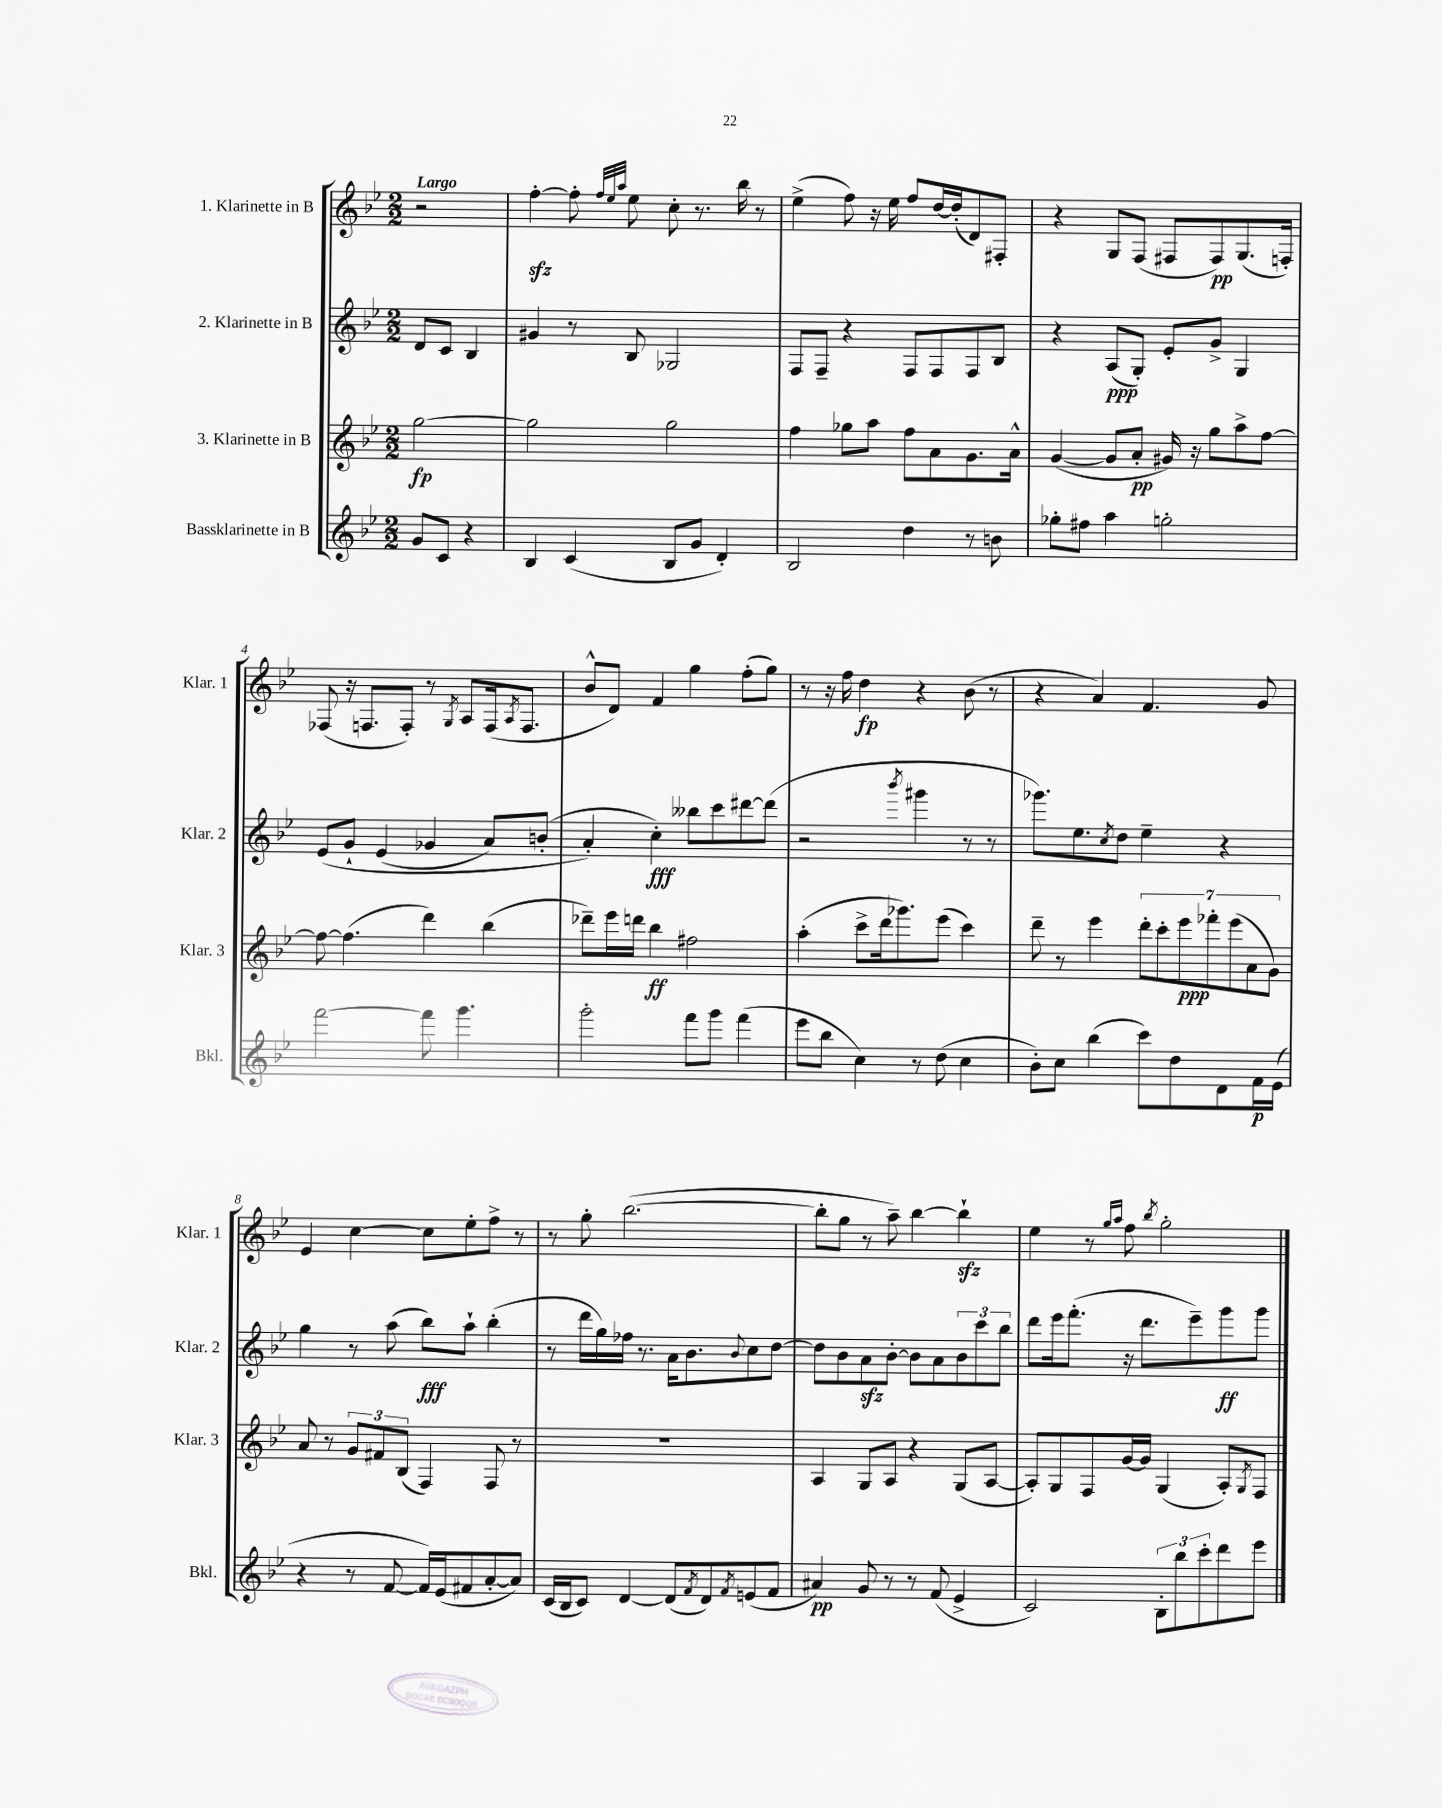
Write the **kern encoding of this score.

**kern	**kern	**kern	**kern
*staff4	*staff3	*staff2	*staff1
*clefG2	*clefG2	*clefG2	*clefG2
*k[b-e-]	*k[b-e-]	*k[b-e-]	*k[b-e-]
*M2/2	*M2/2	*M2/2	*M2/2
8g/L	[2gg\	8d/L	2r
8c/J	.	8c/J	.
4r	.	4B-/	.
=	=	=	=
4B-/	2gg\]	4g#/	[4ff'\
(4c/	.	8r	8ff'\]
.	.	.	32qqff/LLL
.	.	.	32qqee-/
.	.	.	32qqaa/JJJ
.	.	8B-/	8ee-\
8B-/L	2gg\	2G-/	8cc'\
8g/J	.	.	8.r
4d'/)	.	.	.
.	.	.	16bb-\
.	.	.	8r
=	=	=	=
2B-/	4ff\	8F/L	(4ee-^\
.	.	8F~/J	.
.	8gg-\L	4r	8ff\)
.	8aa\J	.	16r
.	.	.	16ee-\
4dd\	8ff\L	8F/L	8ff/L
.	8a\	8F/	[16dd/L
.	.	.	(16dd'/]J
8r	8.g\	8F/	8d/)
8b\	.	8B-/J	8F#'/J
.	16a^^\Jk	.	.
=	=	=	=
8gg-'\L	([4g/	4r	4r
8ff#\J	.	.	.
4aa\	8g/]L	(8A/L	8G/L
.	8a'/J	8G'/J)	(8F/J
2gg'\	16g#/)	8e-'/L	8F#/L
.	16r	.	.
.	8gg\L	8g^/J	8F#/)
.	8aa^\	4G/	(8.G/
.	[8ff\J	.	.
.	.	.	16F'/Jk)
=	=	=	=
[2fff\	8ff\_	&(8e-/L	(8F-/
.	(4.ff\]	8g`/J	16r
.	.	.	8.F/L
.	.	(4e-/	.
.	.	.	8F'/J)
8fff\]	4ddd\)	4g-/	8r
.	.	.	8qG/
4.ggg\	.	.	8A/L
.	(4bb-\	8a/L)	(16F/k
.	.	.	8qA/
.	.	.	8.F/J
.	.	(8b'/J	.
=	=	=	=
2ggg'\	8ddd-~\L)	4a'/&)	8b-^^/L
.	16eee-\L	.	8d/J)
.	16ddd\JJ	.	.
.	4bb-\	4cc'\)	4f/
8fff\L	2ff#\	8bb--\L	4gg\
8ggg\J	.	8ccc\	.
(4fff\	.	[8ddd#\	(8ff'\L
.	.	(8ddd#\]J	8gg\J)
=	=	=	=
8eee-\L	(4aa'\	2r	8r
8bb-\J	.	.	16r
.	.	.	16ff\
4cc\)	8ccc^\L	.	4dd\
.	16ddd\k	.	.
.	8.ggg-\)	.	.
.	.	8qbbb-/	.
8r	.	4ggg#\	4r
(8dd\	(8eee-\J	.	.
4cc\	4ccc\)	8r	(8b-\
.	.	8r	8r
=	=	=	=
8b-'\L)	8ddd~\	8.ggg-\L)	4r
8cc\J	8r	.	.
.	.	8.ee-\	.
(4bb-\	4eee-\	.	4a/)
.	.	8qcc/	.
.	.	8dd\J	.
8ccc\L)	14ddd'\L	4ee-~\	4.f/
.	14ccc'\	.	.
8dd\	.	.	.
.	14eee-\	.	.
.	14fff-'\	.	.
8d\	.	4r	.
.	(14eee-\	.	.
.	14a\	.	.
16f\L	.	.	8g/
.	14g\J)	.	.
(16e-\JJ	.	.	.
=	=	=	=
4r	8a/	4gg\	4e-/
.	8r	.	.
8r	12g/L	8r	[4cc\
.	12f#/	.	.
[8f/	.	(8aa\	.
.	(12B-/J	.	.
16f/]LL)	4F/)	8bb-\L)	8cc\]L
(16e-/J	.	.	.
8f#/	.	8aa`\J	8ee-'\
[8a'/	8F/	(4bb-'\	8ff^\J
8a/]J)	8r	.	8r
=	=	=	=
(16c/LL	1r	8r	8r
16B-/J	.	.	.
8c/J)	.	16ddd\LL	8gg'\
.	.	16gg\)	.
[4d/	.	16ff-\JJ	([2.bb-\
.	.	8.r	.
(8d/]L	.	16a\LK	.
.	.	8.b-\	.
8qf/	.	.	.
8d/)	.	.	.
8qf/	.	8qqb-/	.
(8e/	.	8cc\	.
8f/J	.	[8dd\J	.
=	=	=	=
4a#/)	4A/	8dd\]L	8bb-'\]L
.	.	8b-\	8gg\J
8g/	8G/L	8a\	8r
8r	8A/J	[8b-'\J	8aa~\)
8r	4r	8b-\]L	[4bb-\
(8f/	.	8a\	.
4e-^/	(8G/L	12b-\	4bb-`\]
.	.	12ccc\	.
.	[8A/J	.	.
.	.	12bb-\J	.
=	=	=	=
2c/)	8A'/]L)	8ddd\L	4ee-\
.	8G/	16eee-\k	.
.	.	(8.fff'\J	.
.	8F/	.	8r
.	.	.	16qqgg/LL
.	.	.	16qqaa/JJ
.	[16g/L	16r	8ff\
.	16g/]JJ	8.ddd\L	.
.	.	.	8qbb-/
12B-'\L	(4G/	.	2gg'\
12bb-\	.	.	.
.	.	8eee-~\)	.
12ccc'\	.	.	.
8ddd\	8A'/L)	8ggg\	.
.	8qG/	.	.
8eee-\J	8F/J	8ggg\J	.
==	==	==	==
*-	*-	*-	*-
